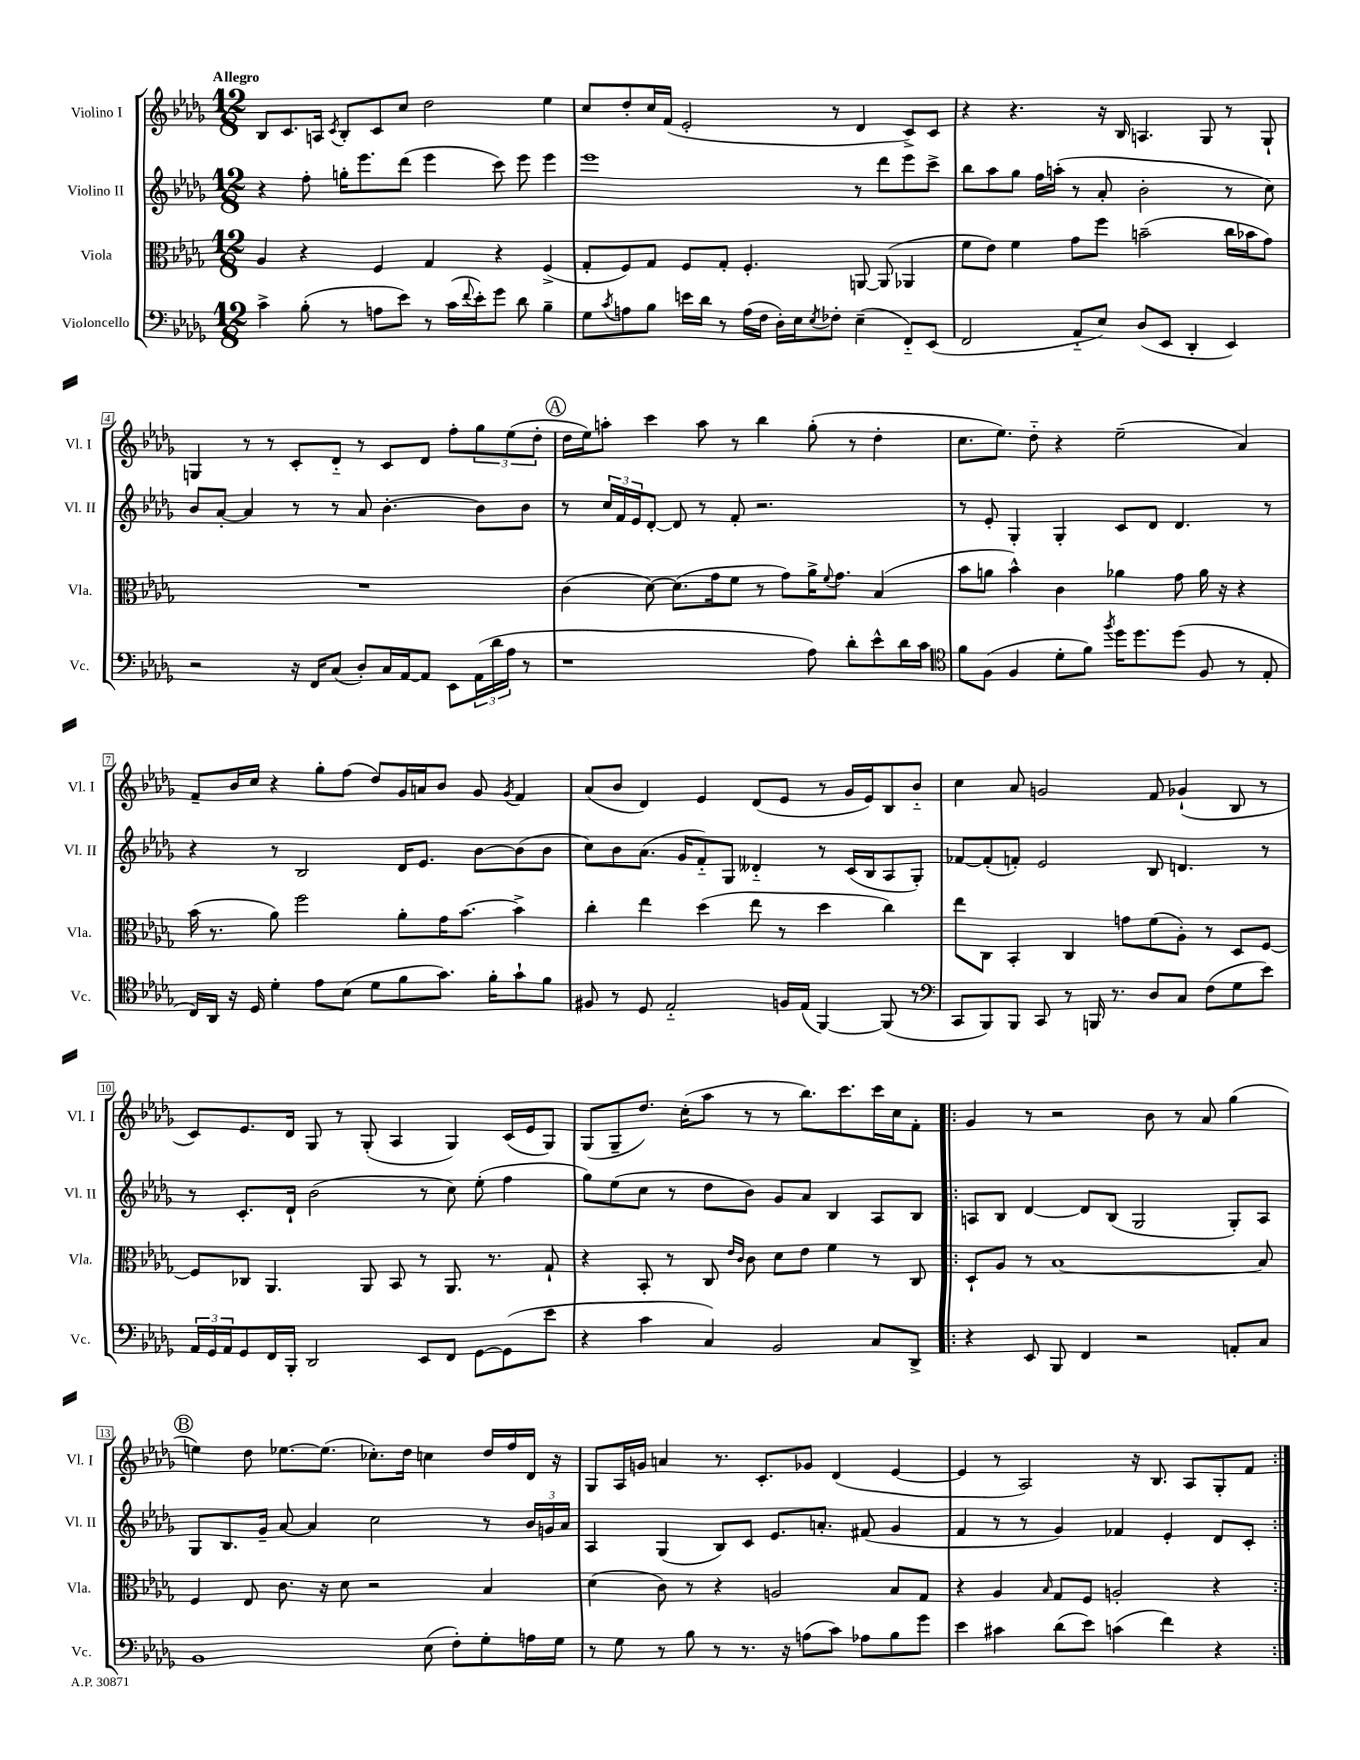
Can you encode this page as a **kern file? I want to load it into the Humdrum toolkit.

**kern	**kern	**kern	**kern
*staff4	*staff3	*staff2	*staff1
*clefF4	*clefC3	*clefG2	*clefG2
*k[b-e-a-d-g-]	*k[b-e-a-d-g-]	*k[b-e-a-d-g-]	*k[b-e-a-d-g-]
*M12/8	*M12/8	*M12/8	*M12/8
4c^	4A-	4r	8B-
.	.	.	8.c
(8B-'	4r	8ff'	.
.	.	.	16A
.	.	.	8qc
8r	.	16gg'	8B-'
.	.	8.eee-	.
8A	4F	.	8c
8e-)	.	(8ddd-	8cc
8r	4G-	4eee-	2dd-
(16c	.	.	.
8qqf	.	.	.
16e-')	.	.	.
8g-	4r	8ccc)	.
8d-	.	8eee-	.
4B-~	(4F^	4eee-	4ee-
=	=	=	=
8G-	8G-'	1eee-	8cc
8qc	.	.	.
8A	8F)	.	8dd-'
8B-	8G-	.	16cc
.	.	.	(16f
16e	8F	.	2e-'
16d-	.	.	.
8r	8G-'	.	.
(16A	4.F'	.	.
16F	.	.	.
16D-')	.	.	.
16E-	.	.	.
8qE-	.	.	.
8F-'	.	.	8r
(4E-~	[8AA	8r	4d-
.	(8AA]	8ddd-	.
8FF'~)	4AA-	8eee-	8c^)
(8EE-	.	8ccc^	8c
=	=	=	=
2FF	8f	8bb-	4r
.	8e-)	8aa-	.
.	4f	8gg-	4.r
.	.	16ff	.
.	.	(16aa'	.
8AA-'~	8g-	8r	.
8E-)	8ff	8a-'	16r
.	.	.	16B-
(8D-	(2b~	2b-'	4.A
8EE-	.	.	.
4DD-'	.	.	.
.	.	.	8G-
4EE-)	16cc	8r	8r
.	16b-	.	.
.	8g-)	8cc)	8G-`
=	=	=	=
2r	1.r	8b-	4G
.	.	[8a-'	.
.	.	4a-]	8r
.	.	.	8r
16r	.	8r	8c'
16FF	.	.	.
(8C	.	8r	8d-'~
8D-')	.	8a-	8r
16C	.	[4.b-'	8c
[16AA-	.	.	.
8AA-]	.	.	8d-
8EE-	.	.	8ff'
(24AA-	.	8b-]	12gg-
24d-	.	.	.
24A-	.	.	(12ee-
8r	.	8b-	.
.	.	.	12dd-'
=	=	=	=
1r	(4c	8r	16dd-
.	.	.	16ee-)
.	.	24cc	8aa'
.	.	24f	.
.	.	24e-	.
.	[8d-)	[8d-'	4ccc
.	(8.d-]	8d-]	.
.	.	8r	8aa
.	16g-	.	.
.	8f	8f'	8r
.	8r	2.r	4bb-
.	8g-)	.	.
8A-)	16a-^	.	(8gg-'
.	8qqf	.	.
.	8.g-	.	.
8d-'	.	.	8r
8e-^^	(4B-	.	4dd-'
16d-	.	.	.
16c	.	.	.
=	=	=	=
*clefC4	*	*	*
8f	8b-	8r	8.cc
(8F	8a	8e-'	.
.	.	.	8.ee-)
4F	4b-^^)	4G-'	.
.	.	.	8dd-'~
8d-'	4c	4G-'	4r
8f)	.	.	.
8qff	.	.	.
16dd-	4a-	8c	(2ee-~
8.dd-	.	.	.
.	.	8d-	.
(8dd-	8g-	4.d-	.
8F	16a-	.	.
.	16r	.	.
8r	4r	.	4a-)
8E-'	.	8r	.
=	=	=	=
16C)	(16b-	4r	8f~
16AA-	8.r	.	.
16r	.	.	16b-
16D-	.	.	16cc
4d-'	8a-)	8r	4r
.	2ff	2B-	.
8e-	.	.	8gg-'
(8B-	.	.	(8ff
8d-	.	.	8dd-)
8f	8a-'	16d-	16g-
.	.	8.e-	16a
8.g-)	16g-	.	8b-
.	[8.b-	.	.
.	.	[8b-	8g-
16f'	.	.	.
.	.	.	8qg-
8g-`	4b-^]	(8b-]	4f
8f	.	8b-	.
=	=	=	=
8F#	4cc'	8cc)	(8a-
8r	.	8b-	8b-
8D-	4ee-	(8.a-	4d-)
2E-'~	.	.	.
.	.	16g-	.
.	(4dd-	8f'~)	4e-
.	.	8G-	.
.	8ee-	4d--'~	(8d-
16F	8r	.	8e-
(16E-	.	.	.
[4FF)	4dd-	8r	8r
.	.	(16c	16g-
.	.	16B-	16e-)
(8FF]	4cc)	8A-	8B-
8r	.	8G-')	8b-'~
=	=	=	=
*clefF4	*	*	*
8CC	8ee-	[8f-	4cc
8BBB-)	8C	(8f-']	.
8BBB-	4BB-'	8f')	8a-
8CC	.	2e-	2g
8r	4C	.	.
16BBB	.	.	.
8.r	.	.	.
.	8g	.	.
8D-	(8f	8B-	8f
8C	8A-')	4.d	(4g-`
(8F	8r	.	.
8G-	8D-	.	8B-
8e-)	[8F	8r	8r
=	=	=	=
24AA-	8F]	8r	8c)
24GG-	.	.	.
24AA-	.	.	.
8GG-	8C-	8.c'	8.e-
16FF	4.AA-	.	.
16BBB-'	.	16d-`	16d-
2DD-	.	(2b-	8G-
.	.	.	8r
.	8AA-	.	(8G-'
.	8BB-	.	4A-
8EE-	8r	8r	.
8FF	8.AA-	8cc)	4G-)
[8GG-	.	(8ee-'	.
.	8.r	.	.
(8GG-]	.	4ff	(16c
.	.	.	16e-
8e-	8G-`	.	8G-)
=	=	=	=
4r	4r	8gg-)	(8G-
.	.	(8ee-	8G-~
4c	8BB-'	8cc	8.dd-)
.	8r	8r	.
.	.	.	(16cc'
4C)	8C	8dd-	8aa-
.	16qqe-	.	.
.	16qqc	.	.
.	8c	8b-)	8r
2BB-	8d-	8g-	8r
.	8e-	8a-	8.bb-)
.	4f	4B-	.
.	.	.	8.ccc
8C	8r	8A-	16ccc
.	.	.	16cc
8DD-^	8C	8B-	8f'
=!|:	=!|:	=!|:	=!|:
4r	8D-`	8A	4g-
.	8A-	8B-	.
8EE-	8r	[4d-	8r
8BBB-	[1B-	.	2r
4FF	.	8d-]	.
.	.	(8B-	.
2r	.	2G-	.
.	.	.	8b-
.	.	.	8r
.	.	.	8a-
8AA'	.	8G-')	(4gg-
8C	8B-]	8A	.
=	=	=	=
1BB-	4F	8G-	4ee)
.	.	8.B-	.
.	8E-	.	8dd-
.	.	16g-~	.
.	8.c	[8a-	[8.ee-
.	.	4a-]	.
.	16r	.	(8.ee-]
.	8d-	.	.
.	2r	2cc	8.cc-')
.	.	.	16dd-
(8E-	.	.	4cc
8F')	.	.	.
8G-'	4B-	8r	16dd-
.	.	.	16ff
16A	.	24b-	16d-
.	.	24g	.
16G-	.	.	16r
.	.	24a-	.
=	=	=	=
8r	(4d-	4A-	8G-
8G-	.	.	16A-
.	.	.	16g
8r	8c)	(4G-	4a
8B-	8r	.	.
8r	4r	8B-)	8.r
8.r	.	8c	.
.	.	.	8.c'
.	2A	8.e-	.
16r	.	.	.
(8A	.	.	8g-
.	.	8.a'	.
8c)	.	.	(4d-
8A-	.	(8f#	.
8B-	8B-	4g-	[4e-
8g-	8G-	.	.
=	=	=	=
4e-	4r	4f	4e-]
4c#	4A-	8r	8r
.	.	8r	2A-)
.	16qqB-	.	.
(8d-	8G-	4g-)	.
8e-)	8F	.	.
(4c	2A'	4f-	.
.	.	.	16r
.	.	.	8.B-
4f)	.	4e-'	.
.	.	.	8A-
4r	4r	8d-	8G-'
.	.	8c'	8f
==:|!	==:|!	==:|!	==:|!
*-	*-	*-	*-
